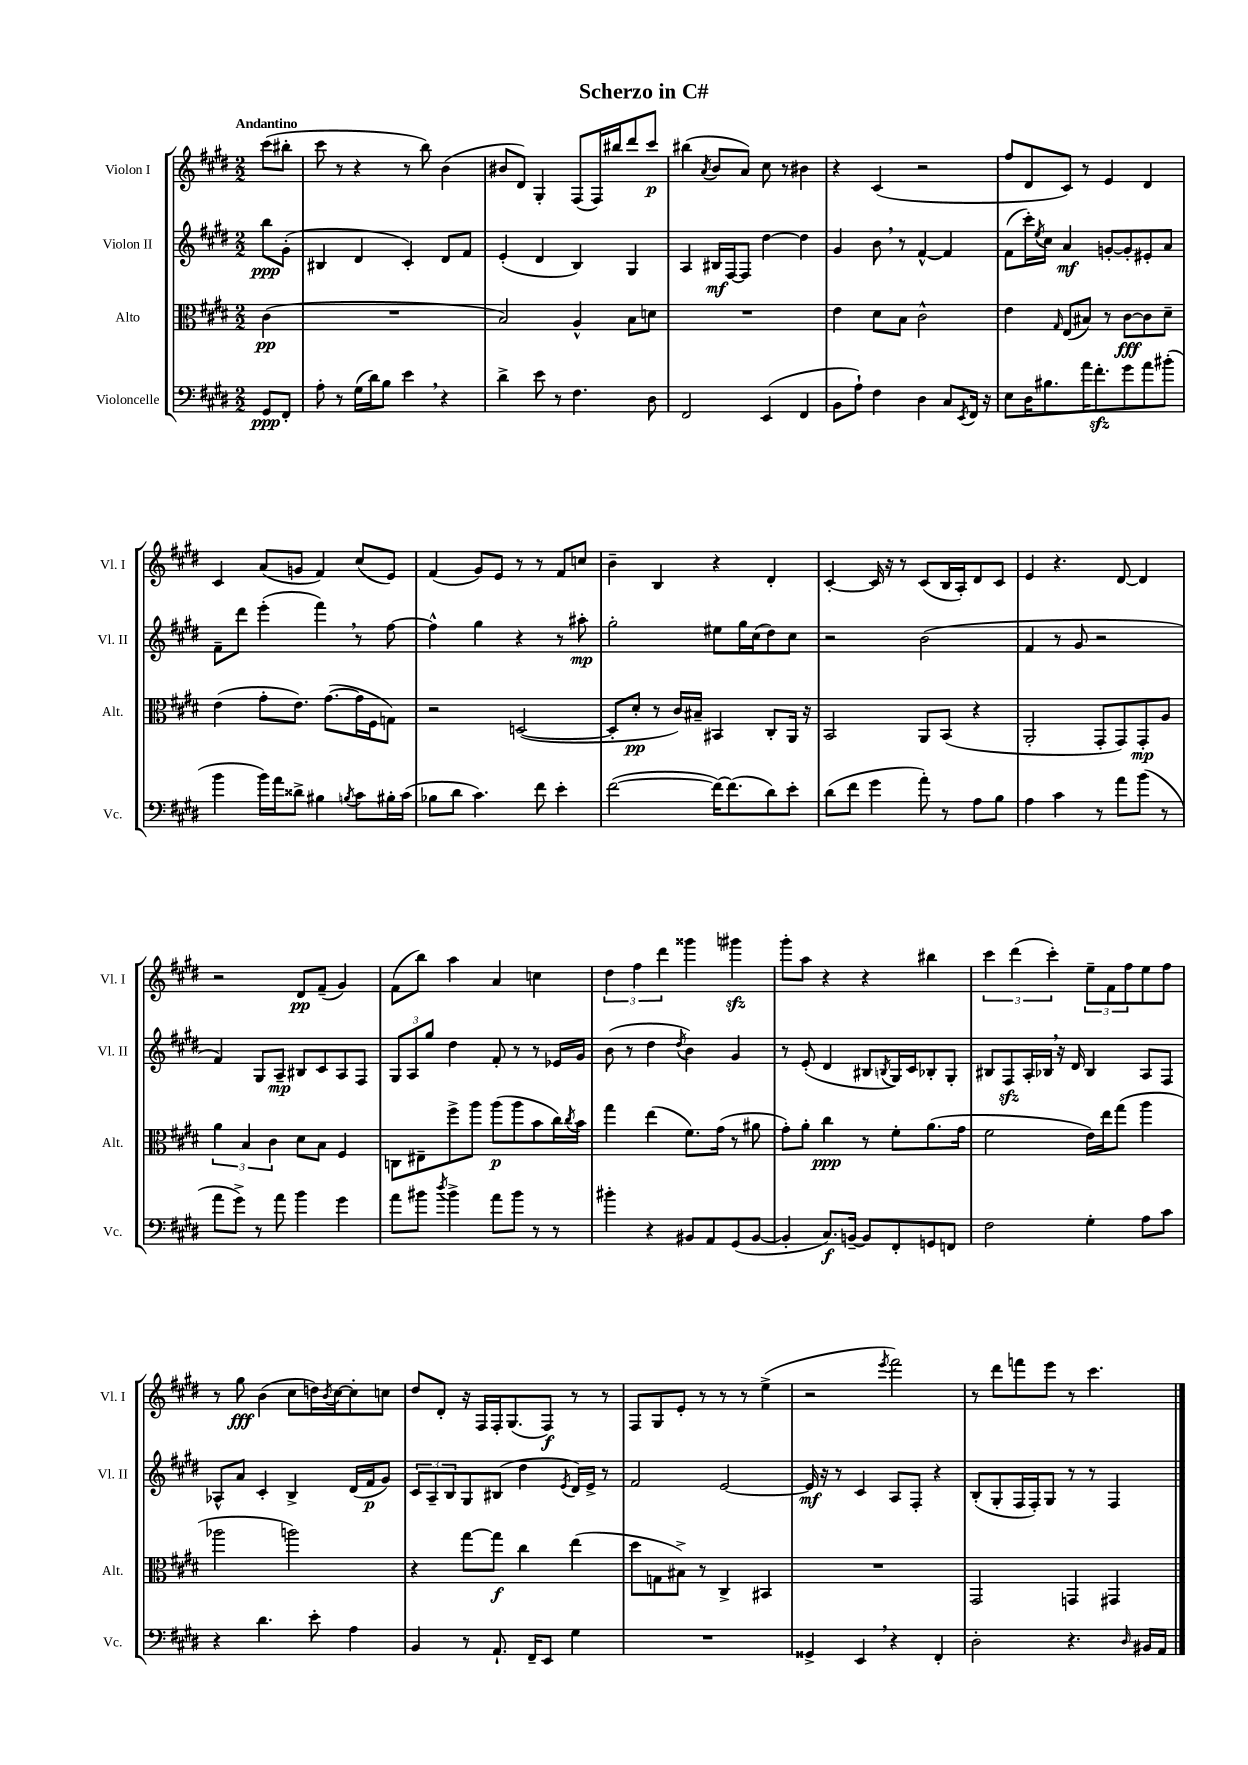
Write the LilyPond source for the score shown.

\header { title = "Scherzo in C#" }
<<
\new StaffGroup <<
\new Staff = "s0" \with { instrumentName = "Violon I" shortInstrumentName = "Vl. I" } {
    \clef treble \key e \major \numericTimeSignature \time 2/2 \partial 4 \tempo "Andantino"
    cis'''8( bis''8-. |
    cis'''8 r8 r4 r8 b''8) b'4( |
    bis'8 dis'8) gis4-. fis8( fis16) bis''16 dis'''8 cis'''8\p |
    bis''4( \acciaccatura { a'8 } b'8 a'8) cis''8 r8 bis'4 |
    r4 cis'4( r2 |
    fis''8 dis'8 cis'8) r8 e'4 dis'4 |
    cis'4 a'8( g'8 fis'4) cis''8( e'8) |
    fis'4( gis'8) e'8 r8 r8 fis'8 c''8 |
    b'4-- b4 r4 dis'4-. |
    cis'4~-. cis'16 r16 r8 cis'8( b16 a16-.) dis'8 cis'8 |
    e'4 r4. dis'8~ dis'4 |
    r2 dis'8\pp fis'8--( gis'4) |
    fis'8( b''8) a''4 a'4 c''4 |
    \tuplet 3/2 { dis''4 fis''4 dis'''4 } gisis'''4 gis'''4\sfz |
    gis'''8-. a''8 r4 r4 bis''4 |
    \tuplet 3/2 { cis'''4 dis'''4( cis'''4-.) } \tuplet 3/2 { e''8-- fis'8 fis''8 } e''8 fis''8 |
    r8 gis''8\fff b'4( cis''8 d''16) \acciaccatura { b'8 } cis''16~ cis''8-. c''8 |
    dis''8 dis'8-. r16 fis16 fis16-. gis8.( fis8\f) r8 r8 |
    fis8 gis8 e'8-. r8 r8 r8 e''4->( |
    r2 \acciaccatura { e'''8 } fis'''2) |
    r8 dis'''8 f'''8 e'''8 r8 cis'''4. \bar "|." |
}
\new Staff = "s1" \with { instrumentName = "Violon II" shortInstrumentName = "Vl. II" } {
    \clef treble \key e \major \numericTimeSignature \time 2/2 \partial 4
    b''8\ppp gis'8-.( |
    bis4 dis'4 cis'4-.) dis'8 fis'8 |
    e'4-.( dis'4 b4) gis4 |
    a4 bis16\mf fis16~ fis8 dis''4~ dis''4 |
    gis'4 b'8 \breathe r8 fis'4~-^ fis'4 |
    fis'8( cis'''16-.) \acciaccatura { e''8 } cis''16 a'4\mf g'8~-. g'8-. eis'8-. a'8 |
    fis'8-- dis'''8 e'''4-.( fis'''4) \breathe r8 fis''8~ |
    fis''4-^ gis''4 r4 r8 ais''8-.\mp |
    gis''2-. eis''8 gis''16 cis''16( dis''8) cis''8 |
    r2 b'2( |
    fis'4 r8 gis'8 r2 |
    fis'4) gis8 a8--\mp bis8 cis'8 a8 fis8 |
    \tuplet 3/2 { gis8 a8 gis''8 } dis''4 fis'8-. r8 r8 ees'16 gis'16 |
    b'8( r8 dis''4 \acciaccatura { dis''8 } b'4) gis'4 |
    r8 e'8-.( dis'4 bis8 \acciaccatura { b8 } gis16) cis'16 bes8-. gis8-. |
    bis8 fis8\sfz a16-. bes16 \breathe r16 dis'16 bes4 a8 fis8 |
    aes8-^ a'8 cis'4-. b4-> dis'16( fis'16\p gis'8) |
    \tuplet 3/2 { cis'8 a8-- b8 } gis8 bis8( dis''4 \acciaccatura { e'8 } dis'16) e'16-> r8 |
    fis'2 e'2~ |
    e'16\mf r16 r8 cis'4 a8 fis8-. r4 |
    b8-.( gis8-. fis16 fis16-.) gis8 r8 r8 fis4 \bar "|." |
}
\new Staff = "s2" \with { instrumentName = "Alto" shortInstrumentName = "Alt." } {
    \clef alto \key e \major \numericTimeSignature \time 2/2 \partial 4
    cis'4\pp( |
    R1 |
    b2) a4-^ b8 d'8 |
    R1 |
    e'4 dis'8 b8 cis'2-^ |
    e'4 \grace { gis16 } e8( bis8) r8 cis'8~\fff cis'8 dis'8-- |
    e'4( gis'8-. e'8.) gis'8.~( gis'16 fis16 g8) |
    r2 d2~( |
    d8-. dis'8-.\pp r8 cis'16) bis16-- bis,4 cis8-. a,16 r16 |
    b,2 a,8 b,8( r4 |
    a,2-. gis,8-. gis,8) gis,8-.\mp a8 |
    \tuplet 3/2 { a'4 b4 cis'4 } dis'8 b8 fis4 |
    c8 eis8-- fis''8-> a''8 a''8\p( a''8 b'8 cis''16) \acciaccatura { cis''8 } b'16 |
    gis''4 e''4( fis'8.) gis'16( r8 ais'8 |
    gis'8-.) a'8-. cis''4\ppp r8 fis'8-. a'8.( gis'16 |
    fis'2 e'16) e''16 gis''8( a''4 |
    aes''2 a''2) |
    r4 gis''8~ gis''8\f cis''4 e''4( |
    dis''8 g8 bis8->) r8 cis4-> bis,4 |
    R1 |
    gis,2 g,4 gis,4 \bar "|." |
}
\new Staff = "s3" \with { instrumentName = "Violoncelle" shortInstrumentName = "Vc." } {
    \clef bass \key e \major \numericTimeSignature \time 2/2 \partial 4
    gis,8\ppp fis,8-. |
    a8-. r8 gis16( dis'16) b8 e'4 \breathe r4 |
    dis'4-> e'8 r8 fis4. dis8 |
    fis,2 e,4( fis,4 |
    b,8 a8-!) fis4 dis4 cis8 \acciaccatura { e,8 } fis,16 r16 |
    e8 dis16 bis8. a'16 fis'8.-.\sfz gis'8 a'8 bis'8-.( |
    b'4 b'16) a'16 disis'8-> bis4 \acciaccatura { b8 } cis'8 bis16-. cis'16( |
    bes8 dis'8 cis'4.) fis'8 e'4-. |
    fis'2~( fis'16~) fis'8.( dis'8) e'8-. |
    dis'8( fis'8 gis'4 a'8-.) r8 a8 b8 |
    a4 cis'4 r8 a'8 b'8( r8 |
    a'8 gis'8->) r8 a'8 b'4 gis'4 |
    a'8 bis'8 \acciaccatura { dis''8 } bis'4-> a'8 bis'8 r8 r8 |
    bis'4-. r4 bis,8 a,8 gis,8( bis,8~ |
    bis,4-. cis8.\f) b,16~-- b,8 fis,8-. g,8 f,8 |
    fis2 gis4-. a8 cis'8 |
    r4 dis'4. e'8-. a4 |
    b,4 r8 a,8.-! fis,16-- e,8 gis4 |
    R1 |
    gisis,4-> e,4 \breathe r4 fis,4-. |
    dis2-. r4. \grace { dis16 } bis,16 a,16 \bar "|." |
}
>>
>>
\layout { \context { \Score \remove "Bar_number_engraver" } }
